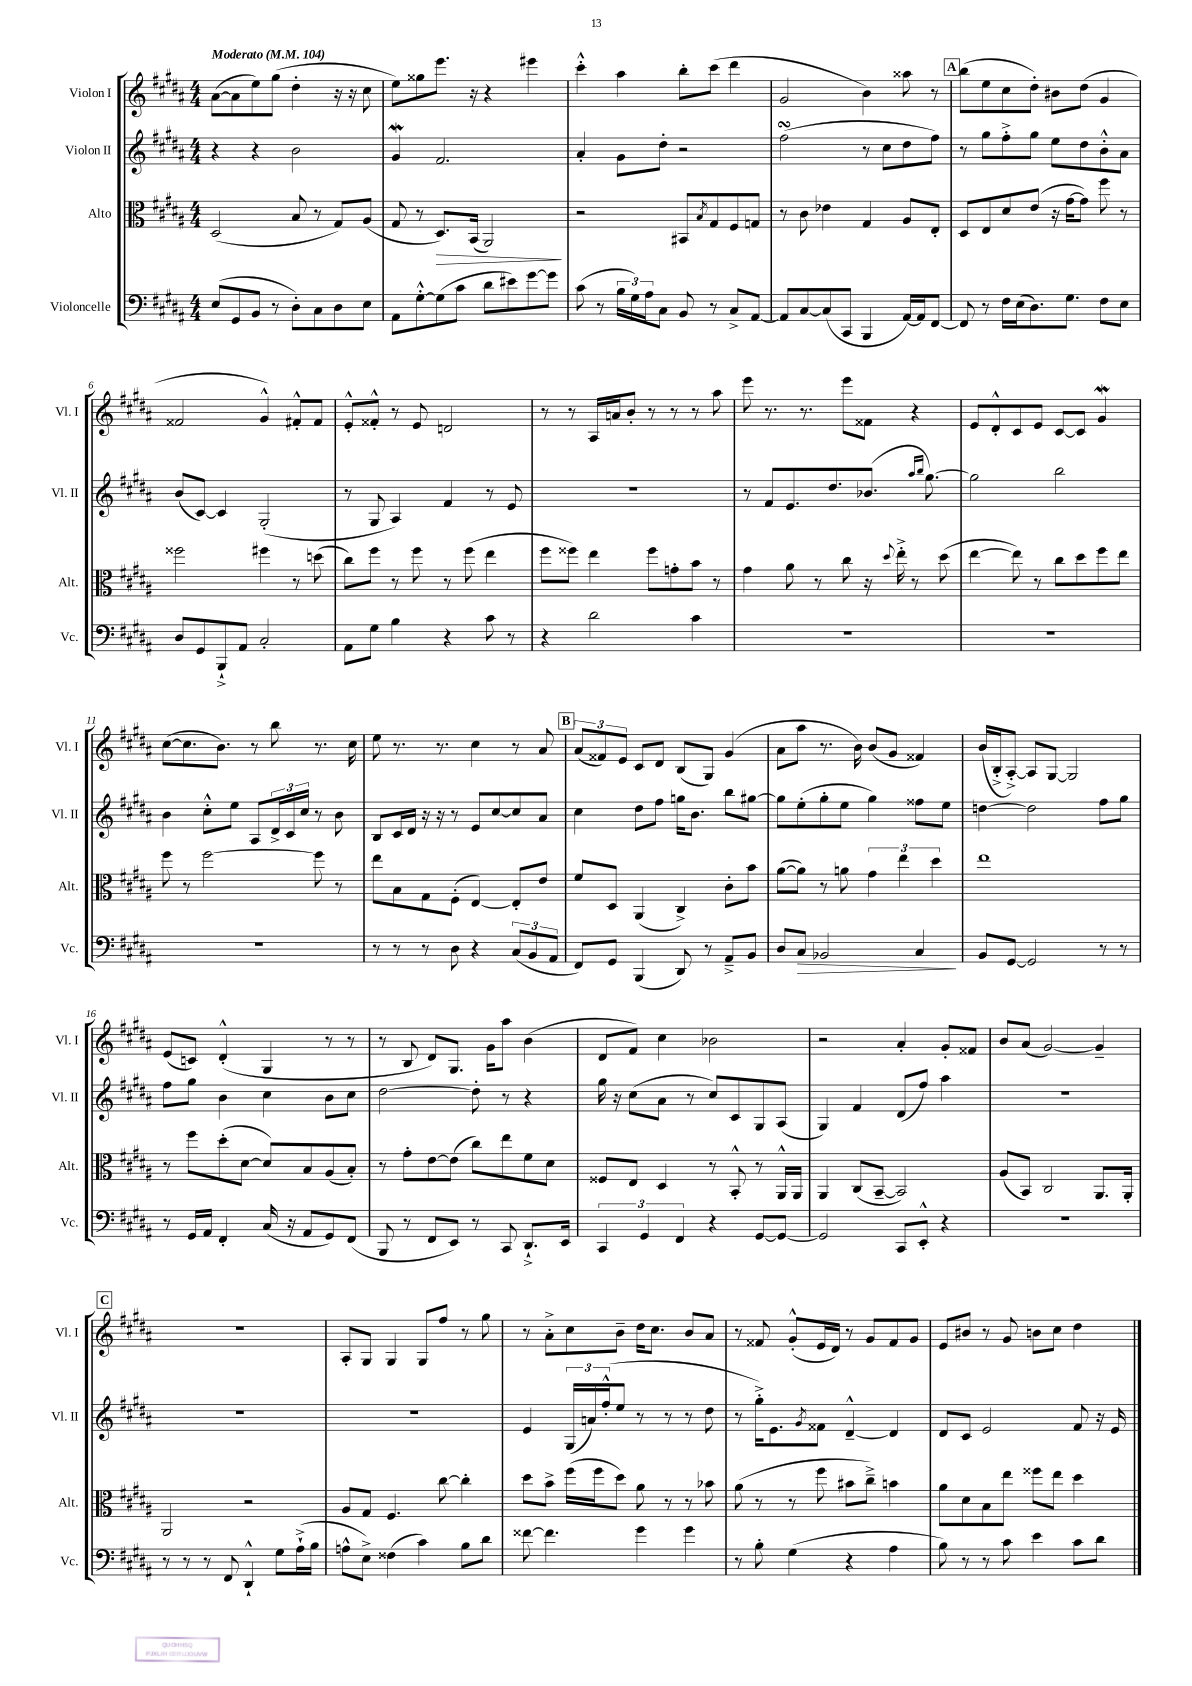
<<
\new StaffGroup <<
\new Staff = "s0" \with { instrumentName = "Violon I" shortInstrumentName = "Vl. I" } {
    \clef treble \key b \major \numericTimeSignature \time 4/4 \tempo "Moderato" 4 = 104
    ais'8~( ais'8 e''8) gis''8( dis''4-. r16 r16 cis''8 |
    e''8) gisis''8 e'''8. r16 r4 eis'''4 |
    cis'''4-.-^ ais''4 b''8-. cis'''8( dis'''4 |
    gis'2 b'4) aisis''8 r8 |
    \mark \markup { \box "A" } b''8( e''8 cis''8 dis''8-.) bis'8 dis''8( gis'4 |
    fisis'2 gis'4-^) fis'8-.-^ fis'8 |
    e'8-.-^ fisis'8-.-^ r8 e'8 d'2 |
    r8 r8 ais16 a'16 b'8-. r8 r8 r8 ais''8 |
    e'''8 r8. r8. e'''8 fisis'8 r4 |
    e'8 dis'8-.-^ cis'8 e'8 cis'8~ cis'8 gis'4\mordent |
    cis''8~( cis''8. b'8.) r8 b''8 r8. cis''16 |
    e''8 r8. r8. cis''4 r8 ais'8 |
    \mark \markup { \box "B" } \tuplet 3/2 { ais'8( fisis'8) e'8 } cis'8 dis'8 b8( gis8) gis'4( |
    ais'8 ais''8 r8. b'16) b'8( gis'8 fisis'4) |
    b'16( b16-.-> ais8~-.->) ais8 gis8~ gis2 |
    e'8( c'8) dis'4-.-^( gis4 r8 r8 |
    r8 b8 dis'8) gis8. gis'16 ais''8 b'4( |
    dis'8 fis'8) cis''4 bes'2 |
    r2 ais'4-. gis'8-. fisis'8 |
    b'8 ais'8( gis'2~) gis'4-- |
    \mark \markup { \box "C" } R1 |
    ais8-. gis8 gis4 gis8 fis''8 r8 gis''8 |
    r8 ais'8-.-> cis''8 b'8-- dis''16 cis''8. b'8 ais'8 |
    r8 fisis'8 gis'8-.-^( e'16 dis'16) r8 gis'8 fisis'8 gis'8 |
    e'8 bis'8 r8 gis'8 b'8 cis''8 dis''4 \bar "|." |
}
\new Staff = "s1" \with { instrumentName = "Violon II" shortInstrumentName = "Vl. II" } {
    \clef treble \key b \major \numericTimeSignature \time 4/4
    r4 r4 b'2 |
    gis'4\mordent fis'2. |
    ais'4-. gis'8 dis''8-. r2 |
    fis''2\turn( r8 cis''8 dis''8 fis''8) |
    \mark \markup { \box "A" } r8 gis''8 fis''8-.-> gis''8 e''8 dis''8 b'8-.-^ ais'8 |
    b'8( cis'8~) cis'4 gis2-.( |
    r8 gis8 ais4) fis'4 r8 e'8 |
    R1 |
    r8 fis'8 e'8. dis''8. bes'8.( \grace { ais''16 b''16 } gis''8.~) |
    gis''2 b''2 |
    b'4 cis''8-.-^ e''8 ais8 \tuplet 3/2 { dis'16-> cis'16 cis''16 } r8 b'8 |
    b8 cis'16 dis'16 r16 r16 r8 e'8 cis''8~ cis''8 ais'8 |
    \mark \markup { \box "B" } cis''4 dis''8 fis''8 g''16 b'8. b''8 gis''8~ |
    gis''8 e''8-.( gis''8-. e''8 gis''4) fisis''8 e''8 |
    d''4~ d''2 fis''8 gis''8 |
    fis''8 gis''8 b'4 cis''4 b'8 cis''8 |
    dis''2~ dis''8-. r8 r4 |
    gis''16 r16 cis''8( ais'8 r8 cis''8) cis'8 gis8 ais8( |
    gis4) fis'4 dis'8( fis''8) ais''4 |
    R1 |
    \mark \markup { \box "C" } R1 |
    R1 |
    e'4 \tuplet 3/2 { gis16( a'16) fis''16-.-^( } e''8 r8 r8 r8 dis''8 |
    r8 gis''16-.->) e'8. \acciaccatura { gis'8 } fisis'8 dis'4~---^ dis'4 |
    dis'8 cis'8 e'2 fis'8 r16 e'16 \bar "|." |
}
\new Staff = "s2" \with { instrumentName = "Alto" shortInstrumentName = "Alt." } {
    \clef alto \key b \major \numericTimeSignature \time 4/4
    dis2( b8 r8 gis8) ais8( |
    gis8 r8 dis8.\>) b,16( ais,2\!) |
    r2 bis,8 \acciaccatura { b8 } gis8 fis8 g8 |
    r8 cis'8 ees'4 gis4 ais8 e8-. |
    \mark \markup { \box "A" } dis8 e8 dis'8 e'8( r16 gis'16~ gis'8) fis''8 r8 |
    fisis''2 fis''4 r8 d''8( |
    cis''8) fis''8 r8 fis''8 r8 fis''8( e''4 |
    fis''8 fisis''8) e''4 fisis''8 g'8-. b'8 r8 |
    gis'4 ais'8 r8 cis''8 r16 \appoggiatura { dis''8 } e''16-.-> r8 dis''8( |
    e''4~ e''8) r8 cis''8 dis''8 fis''8 e''8 |
    fis''8 r8 fis''2~ fis''8 r8 |
    e''8 b8 gis8 fis8-.( e4~) e8-. e'8 |
    \mark \markup { \box "B" } fis'8 dis8 ais,4( cis4->) cis'8-. b'8 |
    ais'8~( ais'8) r8 a'8 \tuplet 3/2 { gis'4 e''4 dis''4 } |
    e''1 |
    r8 fis''8 dis''8-.( dis'8~ dis'8) b8 ais8( b8-.) |
    r8 gis'8-. e'8~ e'8( cis''8) e''8 fis'8 dis'8 |
    fisis8 e8 dis4 r8 b,8-.-^ r8 ais,16-^ ais,16 |
    ais,4 cis8( b,8~-- b,2) |
    ais8( b,8) cis2 ais,8. ais,16-. |
    \mark \markup { \box "C" } ais,2 r2 |
    ais8 gis8 fis4. cis''8~ cis''4-. |
    dis''8 b'8-> fis''16( fis''16 dis''8) ais'8 r8 r8 bes'8 |
    ais'8( r8 r8 fis''8 bis'8 cis''8--->) b'4 |
    ais'8 dis'8 b8 e''8 fisis''8 e''8 dis''4 \bar "|." |
}
\new Staff = "s3" \with { instrumentName = "Violoncelle" shortInstrumentName = "Vc." } {
    \clef bass \key b \major \numericTimeSignature \time 4/4
    e8( gis,8 b,8 r8 dis8-.) cis8 dis8 e8 |
    ais,8 gis8~-.-^ gis8( cis'8 dis'8 eis'8) gis'8~ gis'8 |
    cis'8( r8 \tuplet 3/2 { b16 gis16) ais16 } cis8 b,8 r8 cis8-> ais,8~ |
    ais,8 cis8~ cis8( cis,8 b,,4 ais,16~) ais,16 fis,8~ |
    \mark \markup { \box "A" } fis,8 r8 fis16 e16( dis8.) gis8. fis8 e8 |
    dis8 gis,8 b,,8-!-> ais,8 cis2-. |
    ais,8 gis8 b4 r4 cis'8 r8 |
    r4 dis'2 cis'4 |
    R1 |
    R1 |
    R1 |
    r8 r8 r8 dis8 r4 \tuplet 3/2 { cis8( b,8 ais,8 } |
    \mark \markup { \box "B" } fis,8) gis,8 b,,4( dis,8) r8 ais,8---> b,8 |
    dis8 cis8\> bes,2 cis4\! |
    b,8 gis,8~ gis,2 r8 r8 |
    r8 gis,16 ais,16 fis,4-. cis16( r16 ais,8 gis,8) fis,8( |
    b,,8 r8 fis,8 e,8) r8 cis,8 dis,8.-!-> e,16 |
    \tuplet 3/2 { cis,4 gis,4 fis,4 } r4 gis,8~ gis,8~ |
    gis,2 cis,8 e,8-.-^ r4 |
    R1 |
    \mark \markup { \box "C" } r8 r8 r8 fis,8 dis,4-!-^ gis8 ais16-!->( b16 |
    a8-^ e8->) fisis4( cis'4) b8 dis'8 |
    fisis'8~ fisis'4. gis'4 gis'4 |
    r8 b8-. gis4( r4 ais4 |
    b8) r8 r8 cis'8 e'4 cis'8 dis'8 \bar "|." |
}
>>
>>
